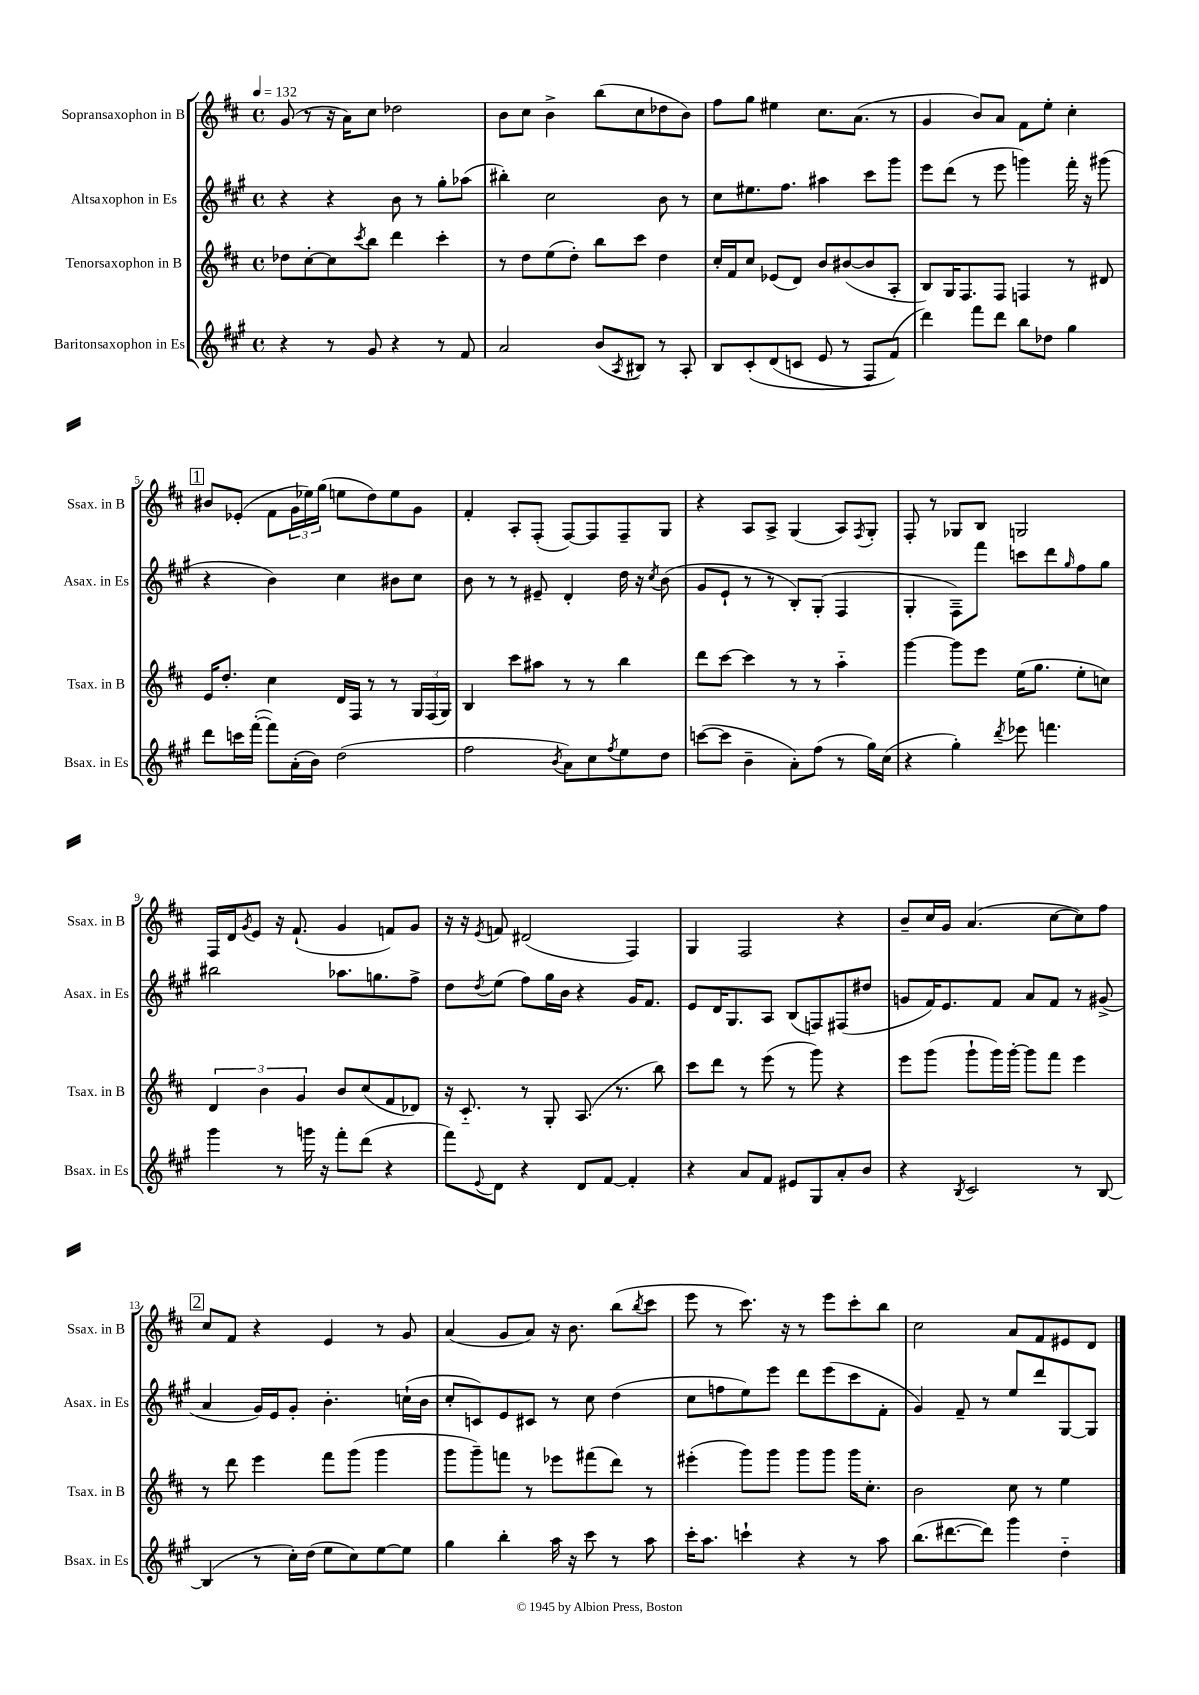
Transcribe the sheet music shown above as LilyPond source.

<<
\new StaffGroup <<
\new Staff = "s0" \with { instrumentName = "Sopransaxophon in B" shortInstrumentName = "Ssax. in B" } {
    \clef treble \key d \major \defaultTimeSignature \time 4/4 \tempo 4 = 132
    g'8( r8 r16 a'16) cis''8 des''2 |
    b'8 cis''8 b'4-> b''8( cis''8 des''8 b'8) |
    fis''8 g''8 eis''4 cis''8. a'8.( r8 |
    g'4 b'8) a'8 fis'8 e''8-. cis''4-. |
    \mark \markup { \box "1" } bis'8 ees'8-.( fis'8 \tuplet 3/2 { g'16 ees''16) g''16( } e''8 d''8) e''8 g'8 |
    fis'4-. a8-. fis8-.( fis8~) fis8 fis8-- g8 |
    r4 a8 a8-> g4( a8) \acciaccatura { fis8 } g8-. |
    fis8-. r8 ges8 b8 g2 |
    fis16 d'16 \acciaccatura { g'8 } e'8 r16 fis'8.-!( g'4 f'8) g'8 |
    r16 r16 \acciaccatura { e'8 } f'8 dis'2( fis4) |
    g4 fis2 r4 |
    b'8-- cis''16 g'16 a'4.( cis''8~ cis''8) fis''8 |
    \mark \markup { \box "2" } cis''8 fis'8 r4 e'4 r8 g'8 |
    a'4( g'8 a'8) r16 b'8. b''8( \acciaccatura { b''8 } cis'''8 |
    e'''8 r8 cis'''8.) r16 r8 e'''8 cis'''8-. b''8 |
    cis''2 a'8 fis'8 eis'8 d'8 \bar "|." |
}
\new Staff = "s1" \with { instrumentName = "Altsaxophon in Es" shortInstrumentName = "Asax. in Es" } {
    \clef treble \key a \major \defaultTimeSignature \time 4/4
    r4 r4 b'8 r8 gis''8-. aes''8( |
    bis''4-.) cis''2 b'8 r8 |
    cis''8 eis''8. fis''8. ais''4 cis'''8 gis'''8 |
    e'''8 d'''8( r8 e'''8 g'''4) fis'''16-. r16 gis'''8( |
    \mark \markup { \box "1" } r4 b'4) cis''4 bis'8 cis''8 |
    b'8 r8 r8 eis'8-- d'4-. d''16 r16 \acciaccatura { cis''8 } b'8( |
    gis'8 e'8-! r8 r8 b8-.) gis8-.( fis4 |
    gis4-. fis8--) fis'''8 c'''8 d'''8 \grace { gis''16 } fis''8 gis''8 |
    bis''2 aes''8. g''8. fis''8-> |
    d''8 \acciaccatura { d''8 } e''8( fis''8) gis''16 b'16 r4 gis'16 fis'8. |
    e'8 d'16 gis8. a8 b8( f8) fis8( dis''8 |
    g'8 fis'16) e'8. fis'8 a'8 fis'8 r8 gis'8->( |
    \mark \markup { \box "2" } a'4 gis'16) e'16 gis'8-. b'4.-. c''16-!( b'16 |
    cis''8-. c'8) e'8 cis'8 r8 cis''8 d''4( |
    cis''8 f''8 e''8) e'''8 d'''8 e'''8( cis'''8 fis'8-. |
    gis'4) fis'8-- r8 e''8 d'''8 gis8~ gis8 \bar "|." |
}
\new Staff = "s2" \with { instrumentName = "Tenorsaxophon in B" shortInstrumentName = "Tsax. in B" } {
    \clef treble \key d \major \defaultTimeSignature \time 4/4
    des''8 cis''8~-. cis''8 \acciaccatura { cis'''8 } b''8 d'''4 cis'''4-. |
    r8 d''8 e''8( d''8-.) b''8 cis'''8 d''4 |
    cis''16-. fis'16 cis''8 ees'8( d'8) b'8 bis'8~( bis'8 a8-. |
    b8) g16 fis8. fis8 f4 r8 dis'8 |
    \mark \markup { \box "1" } e'16 d''8.-. cis''4 d'16 fis16 r8 r8 \tuplet 3/2 { g16 fis16( g16) } |
    b4 cis'''8 ais''8 r8 r8 b''4 |
    d'''8 cis'''8~ cis'''4 r8 r8 a''4-_ |
    g'''4~ g'''8 e'''8 e''16( g''8. e''8-. c''8) |
    \tuplet 3/2 { d'4 b'4 g'4 } b'8 cis''8( fis'8 des'8) |
    r16 cis'8.-_ r8 g8-. a8.( r8. b''8) |
    cis'''8 d'''8 r8 e'''8( r8 g'''8) r4 |
    e'''8 g'''8( g'''8-! g'''16) g'''16~-. g'''8 fis'''8 e'''4 |
    \mark \markup { \box "2" } r8 d'''8 e'''4 fis'''8 g'''8( g'''4 |
    g'''8 g'''8--) f'''8 r8 ees'''8 fis'''8( d'''8) r8 |
    eis'''4-.( g'''8) g'''8 g'''8 g'''8 g'''16 cis''8.-. |
    b'2 cis''8 r8 e''4 \bar "|." |
}
\new Staff = "s3" \with { instrumentName = "Baritonsaxophon in Es" shortInstrumentName = "Bsax. in Es" } {
    \clef treble \key a \major \defaultTimeSignature \time 4/4
    r4 r8 gis'8 r4 r8 fis'8 |
    a'2 b'8( \acciaccatura { a8 } bis8) r8 a8-. |
    b8 cis'8-.\( d'8( c'8 e'8 r8 fis8) fis'8(\) |
    d'''4) fis'''8 d'''8 b''8 des''8 gis''4 |
    \mark \markup { \box "1" } d'''8 c'''16 fis'''16~-.( fis'''8) a'16-.( b'16) d''2( |
    fis''2 \acciaccatura { b'8 } a'8) cis''8 \acciaccatura { fis''8 } e''8 d''8 |
    c'''8~( c'''8 b'4-- a'8-.) fis''8( r8 gis''16) cis''16( |
    r4 gis''4-.) \acciaccatura { d'''8 } ees'''8 f'''4. |
    gis'''4 r8 g'''16 r16 fis'''8-. d'''8( r4 |
    fis'''8) \appoggiatura { e'8 } d'8 r4 d'8 fis'8~ fis'4-. |
    r4 a'8 fis'8 eis'8 gis8 a'8-. b'8 |
    r4 \acciaccatura { b8 } cis'2 r8 b8~ |
    \mark \markup { \box "2" } b4( r8 cis''16-.) d''16( e''8 cis''8) e''8~ e''8 |
    gis''4 b''4-. a''16 r16 cis'''8 r8 a''8 |
    cis'''16-. a''8. c'''4-! r4 r8 a''8 |
    b''8.( dis'''8.~ dis'''8) gis'''4 d''4-_ \bar "|." |
}
>>
>>
